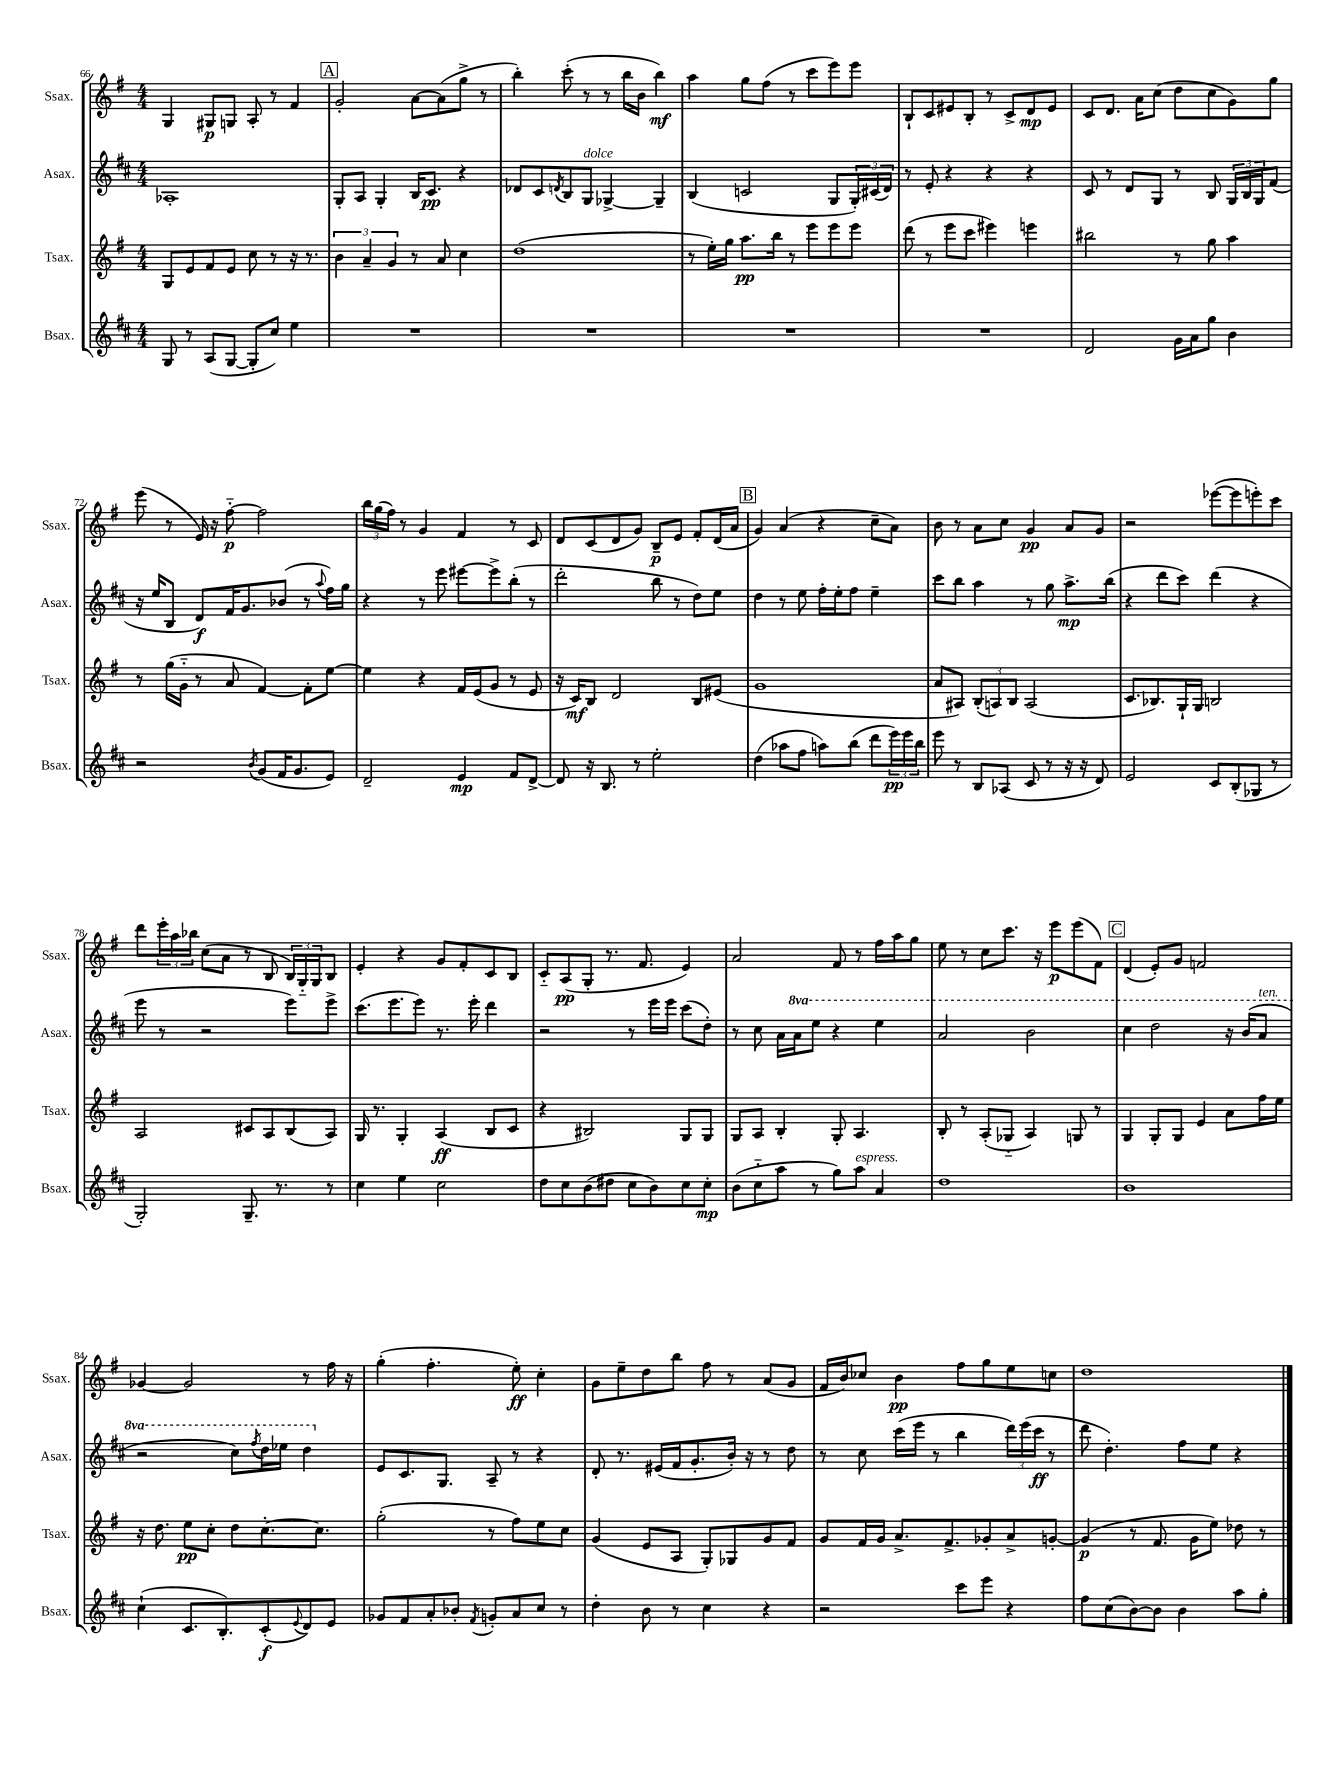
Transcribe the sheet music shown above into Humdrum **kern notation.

**kern	**kern	**kern	**kern
*staff4	*staff3	*staff2	*staff1
*clefG2	*clefG2	*clefG2	*clefG2
*k[f#c#]	*k[f#]	*k[f#c#]	*k[f#]
*M4/4	*M4/4	*M4/4	*M4/4
8G	8G	1A-'	4G
8r	8e	.	.
(8A	8f#	.	8G#
[8G	8e	.	8G
8G']	8cc	.	8A'
8cc#)	8r	.	8r
4ee	16r	.	4f#
.	8.r	.	.
=	=	=	=
1r	6b	8G'	2g'
.	.	8A	.
.	6a~	.	.
.	.	4G'	.
.	6g	.	.
.	8r	16B	[8a
.	.	8.c#	.
.	8a	.	(8a]
.	4cc	4r	8gg^
.	.	.	8r
=	=	=	=
1r	(1dd	8d-	4bb')
.	.	8c#	.
.	.	8qd	.
.	.	8B	(8ccc'
.	.	8G	8r
.	.	[4G-^	8r
.	.	.	16bb
.	.	.	16b
.	.	4G-~]	4bb)
=	=	=	=
1r	8r	(4B	4aa
.	16ee')	.	.
.	16gg	.	.
.	8.aa	2c	8gg
.	.	.	(8ff#
.	16bb	.	.
.	8r	.	8r
.	8eee	.	8ccc
.	8eee	8G	8eee)
.	8eee	24G')	8eee
.	.	(24c#	.
.	.	24d)	.
=	=	=	=
1r	(8ddd	8r	8B`
.	8r	8e'	8c
.	8eee	4r	8e#
.	8ccc	.	8B'
.	4eee#)	4r	8r
.	.	.	8c^
.	4eee	4r	8d
.	.	.	8e#
=	=	=	=
2d	2bb#	8c#	8c
.	.	8r	8.d
.	.	8d	.
.	.	.	16a
.	.	8G	(8cc
16g	8r	8r	8dd
16a	.	.	.
8gg	8gg	8B	8cc
4b	4aa	24G	8g)
.	.	24B	.
.	.	24G	.
.	.	(8f#	8gg
=	=	=	=
2r	8r	16r	(8eee
.	.	16ee	.
.	(16gg	8B	8r
.	16g'~	.	.
.	8r	8d)	16e)
.	.	.	16r
.	8a	16f#	[8ff#'~
.	.	8.g	.
8qb	.	.	.
(8g	[4f#)	.	2ff#]
16f#	.	(8b-	.
8.g	.	.	.
.	8f#']	8r	.
.	.	8qqaa	.
8e)	[8ee	16ff#)	.
.	.	16gg	.
=	=	=	=
2d~	4ee]	4r	24bb
.	.	.	(24gg
.	.	.	24ff#)
.	.	.	8r
.	4r	8r	4g
.	.	8eee	.
4e	16f#	[8eee#	4f#
.	(16e	.	.
.	8g	8eee#^]	.
8f#	8r	(8bb'	8r
[8d^	8e	8r	8c
=	=	=	=
8d]	16r	2ddd'	8d
.	16c)	.	.
16r	8B	.	(8c
8.B	.	.	.
.	2d	.	8d
8r	.	.	8g)
2ee'	.	8bb	8B~
.	.	8r	8e
.	8B	8dd)	8f#'
.	(8e#	8ee	(16d
.	.	.	16a
=	=	=	=
(4dd	1g	4dd	4g)
8aa-	.	8r	(4a
8ff#	.	8ee	.
8aa)	.	16ff#'	4r
.	.	16ee'	.
(8bb	.	8ff#	.
8ddd	.	4ee~	8cc~
24eee)	.	.	8a)
24eee	.	.	.
24bb	.	.	.
=	=	=	=
8eee	8a	8ccc#	8b
8r	8A#)	8bb	8r
8B	(12B'	4aa	8a
.	12A)	.	.
(8A-	.	.	8cc
.	12B	.	.
8c#	(2A	8r	4g
8r	.	8gg	.
16r	.	8.aa^	8a
16r	.	.	.
8d)	.	.	8g
.	.	(16bb	.
=	=	=	=
2e	8.c	4r	2r
.	8.B-)	.	.
.	.	8ddd	.
.	16G`	8ccc#)	.
.	16G	.	.
8c#	2B	(4ddd	([8eee-
(8B'	.	.	8eee-]
8G-	.	4r	8eee')
8r	.	.	8ccc
=	=	=	=
2G')	2A	8eee	8ddd
.	.	8r	24eee'
.	.	.	24aa
.	.	.	24bb-
.	.	2r	(8cc
.	.	.	8a
8.G~	8c#	.	8r
.	8A	.	8B
8.r	.	.	.
.	(8B	8eee)	24B)
.	.	.	24G'~
.	.	.	24G
8r	8A)	8eee^	8B
=	=	=	=
4cc#	16G	(8.ccc#	4e'
.	8.r	.	.
.	.	8.eee	.
4ee	4G'	.	4r
.	.	8eee)	.
2cc#	(4A	8.r	8g
.	.	.	8f#'
.	.	16eee'	.
.	8B	4ddd	8c
.	8c	.	8B
=	=	=	=
8dd	4r	2r	8c'~
8cc#	.	.	(8A
(8b	2B#)	.	8G'
8dd#	.	.	8.r
8cc#	.	8r	.
.	.	.	8.f#
8b)	.	16eee	.
.	.	16eee	.
8cc#	8G	(8ccc#	4e)
8cc#'	8G	8dd')	.
=	=	=	=
(8b	8G	8r	2a
8cc#'~	8A	8cc#	.
8aa	4B'	16a	.
.	.	16aa	.
8r	.	8eee	.
8gg)	8G'	4r	8f#
8aa	4.A	.	8r
4a	.	4eee	16ff#
.	.	.	16aa
.	.	.	8gg
=	=	=	=
1dd	8B'	2aa	8ee
.	8r	.	8r
.	(8A'	.	8cc
.	8G-'~	.	8.ccc
.	4A)	2bb	.
.	.	.	16r
.	.	.	8eee
.	8G	.	(8eee
.	8r	.	8f#)
=	=	=	=
1b	4G	4ccc#	(4d
.	8G'	2ddd	8e')
.	8G	.	8g
.	4e	.	2f
.	8a	16r	.
.	.	(16bb	.
.	16ff#	8aa	.
.	16ee	.	.
=	=	=	=
(4cc#`	16r	2r	[4g-
.	8.dd	.	.
8.c#	8ee	.	2g-]
.	8cc'	.	.
8.B')	.	.	.
.	8dd	8ccc#)	.
.	.	8qfff#	.
(8c#'	[8.cc'	16ddd	.
.	.	16eee-	.
8qqe	.	.	.
8d)	.	4ddd	8r
.	8.cc]	.	.
8e	.	.	16ff#
.	.	.	16r
=	=	=	=
8g-	(2gg'	8e	(4gg'
8f#	.	8.c#	.
8a'	.	.	4.ff#'
.	.	8.G	.
8b-'	.	.	.
8qf#	.	.	.
8g'	8r	8A~	.
8a	8ff#)	8r	8ee')
8cc#	8ee	4r	4cc'
8r	8cc	.	.
=	=	=	=
4dd'	(4g	8d'	8g
.	.	8.r	8ee~
8b	8e	.	8dd
.	.	(16e#	.
8r	8A	16f#	8bb
.	.	8.g'	.
4cc#	8G')	.	8ff#
.	8G-	16b')	8r
.	.	16r	.
4r	8g	8r	(8a
.	8f#	8dd	8g
=	=	=	=
2r	8g	8r	16f#
.	.	.	16b)
.	16f#	8cc#	8cc-
.	16g	.	.
.	8.a^	(16ccc#	4b
.	.	16eee	.
.	.	8r	.
.	8.f#^	.	.
8ccc#	.	4bb	8ff#
8eee	8g-'	.	8gg
4r	8a^	24ddd)	8ee
.	.	(24eee	.
.	.	24ccc#	.
.	[8g'	8r	8cc
=	=	=	=
8ff#	(4g]	8ddd	1dd
(8cc#	.	4.dd')	.
[8b)	8r	.	.
8b]	8.f#	.	.
4b	.	8ff#	.
.	16g	.	.
.	8ee)	8ee	.
8aa	8dd-	4r	.
8gg'	8r	.	.
==	==	==	==
*-	*-	*-	*-
